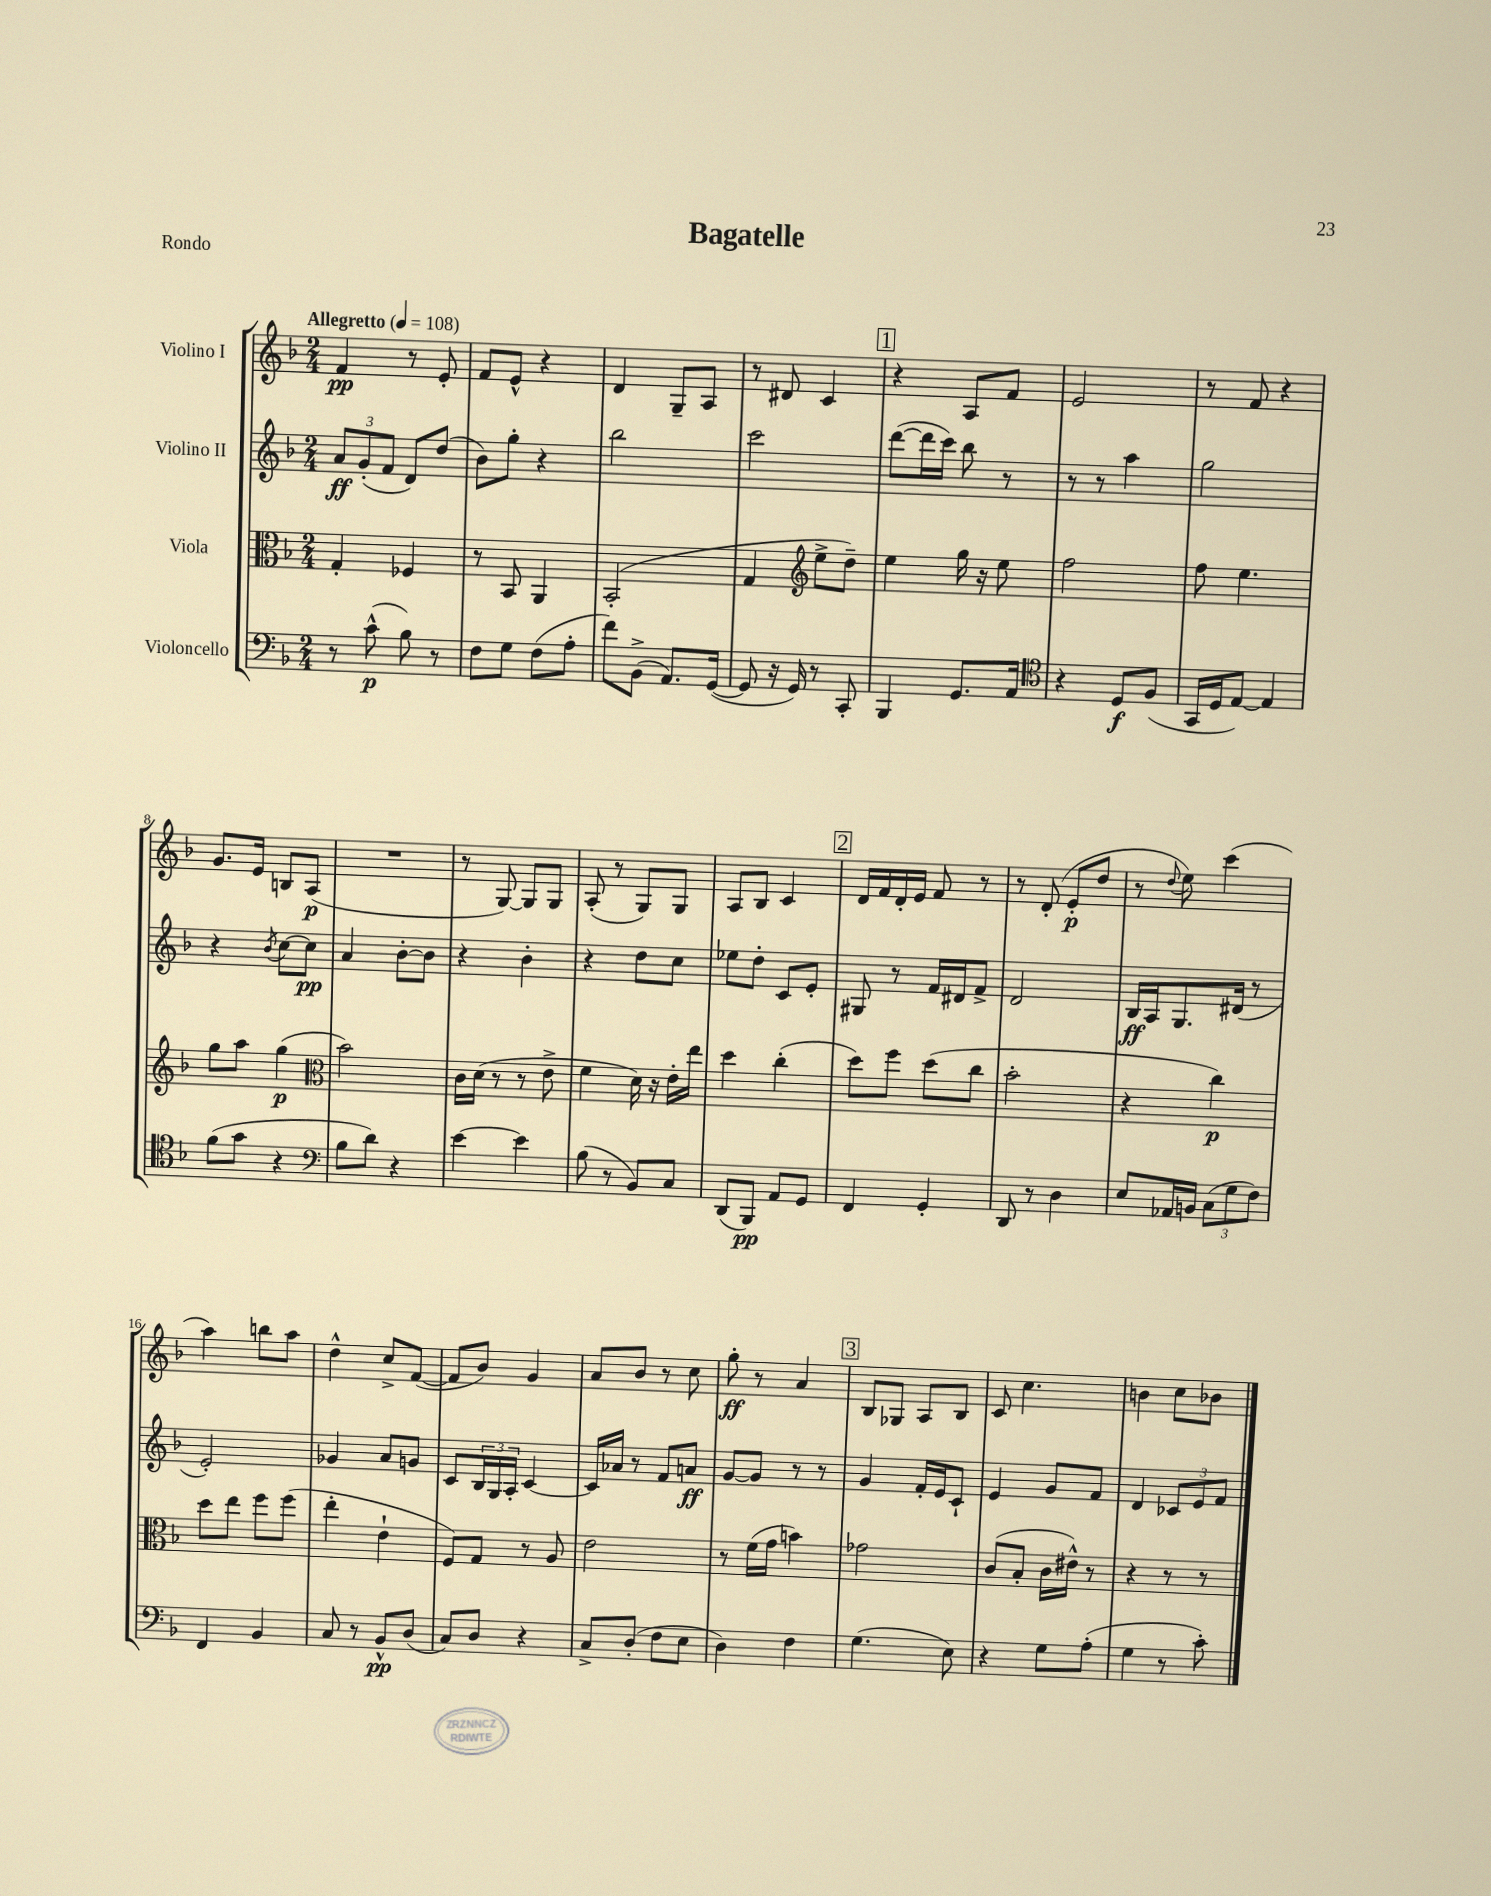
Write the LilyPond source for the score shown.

\header { title = "Bagatelle" piece = "Rondo" }
<<
\new StaffGroup <<
\new Staff = "s0" \with { instrumentName = "Violino I" } {
    \clef treble \key f \major \numericTimeSignature \time 2/4 \tempo "Allegretto" 4 = 108
    f'4\pp r8 e'8-. |
    f'8 e'8-^ r4 |
    d'4 g8-- a8 |
    r8 dis'8 c'4 |
    \mark \markup { \box "1" } r4 a8 f'8 |
    e'2 |
    r8 f'8 r4 |
    g'8. e'16 b8 a8\p( |
    R2 |
    r8 g8~) g8 g8 |
    a8-.( r8 g8) g8 |
    a8 bes8 c'4 |
    \mark \markup { \box "2" } d'16 f'16 d'16-. e'16 f'8 r8 |
    r8 d'8-.( e'8-.\p d''8 |
    r8 \appoggiatura { d''8 } e''8) c'''4( |
    a''4) b''8 a''8 |
    d''4-^ c''8-> f'8~( |
    f'8 bes'8) g'4 |
    a'8 bes'8 r8 c''8 |
    g''8-.\ff r8 a'4 |
    \mark \markup { \box "3" } bes8 ges8 a8 bes8 |
    c'8 c''4. |
    b'4 c''8 bes'8 \bar "|." |
}
\new Staff = "s1" \with { instrumentName = "Violino II" } {
    \clef treble \key f \major \numericTimeSignature \time 2/4
    \tuplet 3/2 { a'8\ff g'8-.( f'8 } d'8) d''8( |
    bes'8) g''8-. r4 |
    bes''2 |
    c'''2 |
    \mark \markup { \box "1" } d'''8~( d'''16 c'''16) bes''8 r8 |
    r8 r8 a''4 |
    g''2 |
    r4 \acciaccatura { bes'8 } c''8~ c''8\pp |
    a'4 bes'8~-. bes'8 |
    r4 bes'4-. |
    r4 d''8 c''8 |
    ees''8 d''8-. c'8 e'8-. |
    \mark \markup { \box "2" } gis8 r8 f'16 dis'16 f'8-> |
    d'2 |
    bes16\ff a16 g8. dis'16( r8 |
    e'2-.) |
    ges'4 a'8 g'8 |
    c'8 \tuplet 3/2 { bes16 g16 a16-. } c'4~ |
    c'16 aes'16 r8 f'8 a'8\ff |
    g'8~ g'8 r8 r8 |
    \mark \markup { \box "3" } g'4 f'16-. e'16 c'8-! |
    e'4 g'8 f'8 |
    d'4 \tuplet 3/2 { ces'8 e'8 f'8 } \bar "|." |
}
\new Staff = "s2" \with { instrumentName = "Viola" } {
    \clef alto \key f \major \numericTimeSignature \time 2/4
    g4-. fes4 |
    r8 bes,8 a,4 |
    bes,2-.( |
    g4 \clef treble e''8-> d''8--) |
    \mark \markup { \box "1" } e''4 g''16 r16 e''8 |
    f''2 |
    f''8 e''4. |
    g''8 a''8 g''4\p( |
    \clef alto bes'2) |
    c'16 d'16( r8 r8 e'8-> |
    f'4 d'16) r16 e'16-. e''16 |
    d''4 c''4-.( |
    \mark \markup { \box "2" } d''8) f''8 d''8( c''8 |
    bes'2-. |
    r4 c''4\p) |
    d''8 e''8 f''8 f''8( |
    e''4-. e'4-! |
    f8) g8 r8 a8 |
    e'2 |
    r8 f'16( g'16 b'4) |
    \mark \markup { \box "3" } ges'2 |
    c'8( bes8-. c'16 eis'16-^) r8 |
    r4 r8 r8 \bar "|." |
}
\new Staff = "s3" \with { instrumentName = "Violoncello" } {
    \clef bass \key f \major \numericTimeSignature \time 2/4
    r8 c'8-^\p( bes8) r8 |
    f8 g8 f8( a8-. |
    f'8) bes,8->( a,8.) g,16~( |
    g,8 r16 g,16) r8 c,8-. |
    \mark \markup { \box "1" } bes,,4 g,8. a,16 |
    \clef tenor r4 d8\f f8( |
    g,16 d16 e8~) e4 |
    f'8( g'8 r4 |
    \clef bass bes8 d'8) r4 |
    e'4~ e'4 |
    bes8( r8 bes,8) c8 |
    d,8( bes,,8\pp) a,8 g,8 |
    \mark \markup { \box "2" } f,4 g,4-. |
    d,8 r8 d4 |
    e8 aes,16 b,16 \tuplet 3/2 { c8( g8 f8) } |
    f,4 bes,4 |
    c8 r8 bes,8-^\pp d8( |
    c8) d8 r4 |
    c8-> d8-.( f8 e8 |
    d4) f4 |
    \mark \markup { \box "3" } g4.( e8) |
    r4 g8 a8-.( |
    g4 r8 c'8-.) \bar "|." |
}
>>
>>
